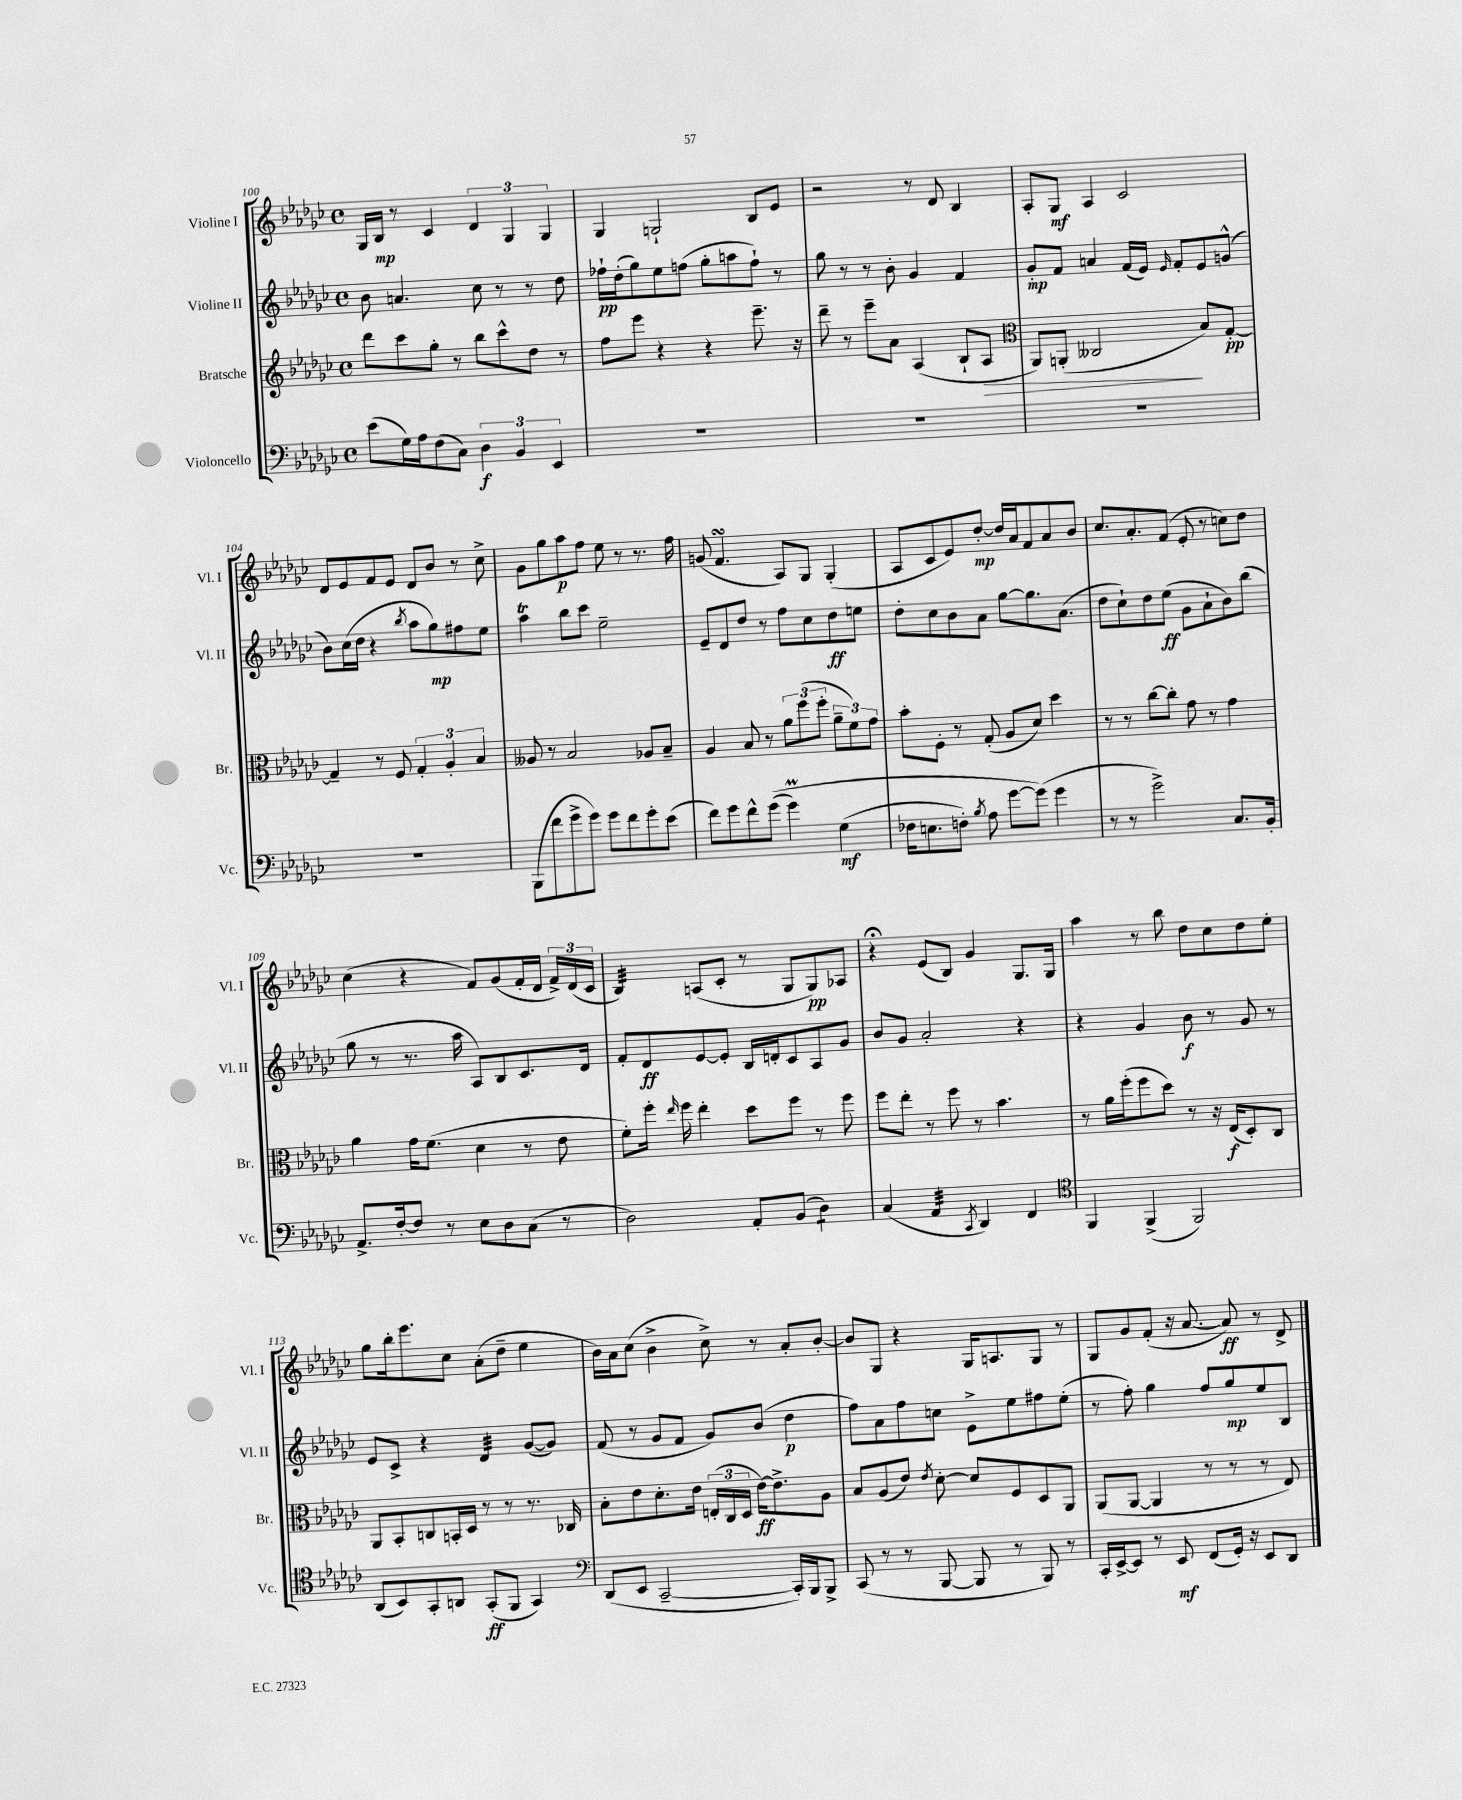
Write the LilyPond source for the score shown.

<<
\new StaffGroup <<
\new Staff = "s0" \with { instrumentName = "Violine I" shortInstrumentName = "Vl. I" } {
    \clef treble \key ges \major \defaultTimeSignature \time 4/4
    \autoBeamOff ges16[ bes16]\mp r8 ces'4 \tuplet 3/2 { des'4 ges4 ges4 } |
    ges4 g2-! bes8[ ees'8] |
    r2 r8 des'8 bes4 |
    aes8[-. ges8]\mf aes4 ces'2 |
    des'8[ ees'8 f'8 ees'8] des'8[ bes'8] r8 ces''8-> |
    ges'8[ ges''8 aes''8\p f''8] ees''8 r8 r8. f''16 |
    g'8( f'4.\turn aes8[) ges8] ges4-.( |
    aes8[ ces'8 ees'8) des''8]~-.\mp des''16[ aes'16 f'8 aes'8 bes'8] |
    ces''8.[ aes'8.-. f'8]( ees'8-. r8 c''8[) des''8] |
    ces''4( r4 f'8[) ges'8( f'16-. des'16] \tuplet 3/2 { f'16[->) des'16( ces'16] } |
    bes4:32) a8[( ces'8]-. r8 ges8[ ges8\pp) aes8] |
    r4\fermata ees'8[( bes8]) ges'4 ges8.[ ges16] |
    aes''4 r8 bes''8 des''8[ ces''8 des''8 ees''8]-. |
    ges''8[ bes''16-. ees'''8. ces''8] aes'8[-.( des''8]-- ees''4 |
    bes'16[) aes'16 ces''8]( bes'4-> ces''8->) r8 aes'8[-. bes'8]~-. |
    bes'8[ ges8] r4 ges16[ a8. ges8] r8 |
    ges8[ ges'8 f'8]-.( r16 aes'8.~ aes'8\ff) r8 des'8-> \bar "|." |
}
\new Staff = "s1" \with { instrumentName = "Violine II" shortInstrumentName = "Vl. II" } {
    \clef treble \key ges \major \defaultTimeSignature \time 4/4
    \autoBeamOff bes'8 a'4. ces''8 r8 r8 des''8 |
    fes''16[-!\pp des''16-.( ges''8) ees''8 f''8]( ges''8[-. a''8 f''8]-!) r8 |
    ges''8 r8 r8 bes'8-. ges'4 f'4 |
    ges'8[-.\mp f'8] a'4 f'16[( ees'16]) \grace { ees'16 } f'8[-. ees'8 g'8]-^( |
    bes'8[) ces''16( des''16] r4 \acciaccatura { bes''8 } aes''8[ ges''8\mp) fis''8 ees''8] |
    aes''4\trill bes''8[ ces'''8] ees''2-- |
    ees'8[-- des'8 des''8] r8 f''8[ ces''8 des''8\ff e''8] |
    des''8[-. ces''8 bes'8 aes'8] ges''8[~ ges''8. aes'8.]( |
    des''8[ ces''8-!) des''8 ees''8]\ff( ges'8[ aes'8-! bes'8) bes''8]( |
    ges''8 r8 r8. aes''16 aes8[) bes8 ces'8. des'16] |
    f'8[-. des'8\ff ees'8~ ees'8]-. bes16[ d'16-. ces'8 aes8 ges'8] |
    bes'8[ ges'8] aes'2-. r4 |
    r4 ges'4 bes'8\f r8 ges'8 r8 |
    ees'8[ ces'8]-> r4 des'4:32 ges'8[~( ges'8]) |
    f'8( r8 ges'8[ f'8] ges'8[) bes'8]( des''4\p |
    f''8[) aes'8 f''8 c''8] ees'8[-> ees''8 fis''8 ees''8]-.( |
    r8 f''8-.) ges''4 f''8[ ges''8\mp ees''8 bes8] \bar "|." |
}
\new Staff = "s2" \with { instrumentName = "Bratsche" shortInstrumentName = "Br." } {
    \clef treble \key ges \major \defaultTimeSignature \time 4/4
    \autoBeamOff des'''8[ ces'''8 ges''8]-. r8 bes''8[ ces'''8-^ des''8] r8 |
    f''8[ ees'''8] r4 r4 ees'''8.-- r16 |
    des'''8-- r8 ees'''8[-- aes'8] aes4( bes8[-! aes8]\> |
    \clef alto aes,8[) a,8]-.( ceses2\! bes8[) ges8]~-.\pp |
    ges4-- r8 f8 \tuplet 3/2 { ges4-. aes4-. bes4 } |
    aeses8 r8 bes2 aes8[ bes8]-- |
    aes4 bes8 r8 \tuplet 3/2 { aes'8[ f''8( f''8]-. } \tuplet 3/2 { aes'8[-- f'8) ges'8] } |
    bes'8[-. f8]-. r8 ges8-.( aes8[ des'8]) des''4 |
    r8 r8 ces''8[~ ces''8]-. ges'8 r8 ges'4 |
    aes'4 ges'16[ f'8.]( des'4 r8 ees'8 |
    f'8[-.) f''16]-. \grace { ees''16 } f''16 ees''4-. des''8[ f''8] r8 f''8 |
    f''8[ ees''8]-. r8 f''8 r8 bes'4. |
    r8 aes'16[ f''16-.( f''8 des''8]) r8 r16 ees16[\f( des8-.) ces8] |
    aes,8[ bes,8-. c8 b,16-. des16] r8 r8 r8. ces16 |
    bes8[-. ees'8 des'8.-. ees'16] \tuplet 3/2 { e16[-.( ces16 des16] } ees'16[~\ff) ees'8.-> aes8] |
    bes8[ aes8( ees'8]) \acciaccatura { ees'8 } des'8~-. des'8[ f8 des8 aes,8] |
    aes,8[( aes,8]~ aes,4 r8 r8 r8 ees8) \bar "|." |
}
\new Staff = "s3" \with { instrumentName = "Violoncello" shortInstrumentName = "Vc." } {
    \clef bass \key ges \major \defaultTimeSignature \time 4/4
    \autoBeamOff ees'8[( ges16) aes16 f8( ces8]) \tuplet 3/2 { des4\f bes,4 ees,4 } |
    R1 |
    R1 |
    R1 |
    R1 |
    bes,,8[( f'8 ges'8-> ges'8]) ges'8[ f'8 ges'8-. ees'8]( |
    f'8[) ges'8 f'8-^ ges'8](\( ges'4\prall) ges4\mf( |
    fes16[ e8. f8]-.) \acciaccatura { bes8 } aes8 ges'8[~ ges'8](\) ges'4 |
    r8 r8 ges'2->) ces8.[ bes,16]-. |
    aes,8.[-> f16~-. f8] r8 ees8[ des8 ces8]( r8 |
    des2) aes,8[-. bes,8]( des4:8) |
    ces4( aes,4:32 \acciaccatura { ces,8 } des,4) f,4 |
    \clef tenor f,4 f,4->( f,2) |
    aes,8[( bes,8) ges,8-. a,8] ges,8[-.\ff( f,8] ges,4) |
    \clef bass des,8[( ees,8] ces,2~-- ces,16[-.) bes,,16 bes,,8]-> |
    ces,8( r8 r8 bes,,8~ bes,,8 r8 bes,,8) r8 |
    ces,16[-. ees,16~-> ees,8] r8 ees,8\mf f,8[( ges,16]-.) r16 ees,8[ des,8] \bar "|." |
}
>>
>>
\layout { \context { \Score currentBarNumber = #100 } }
